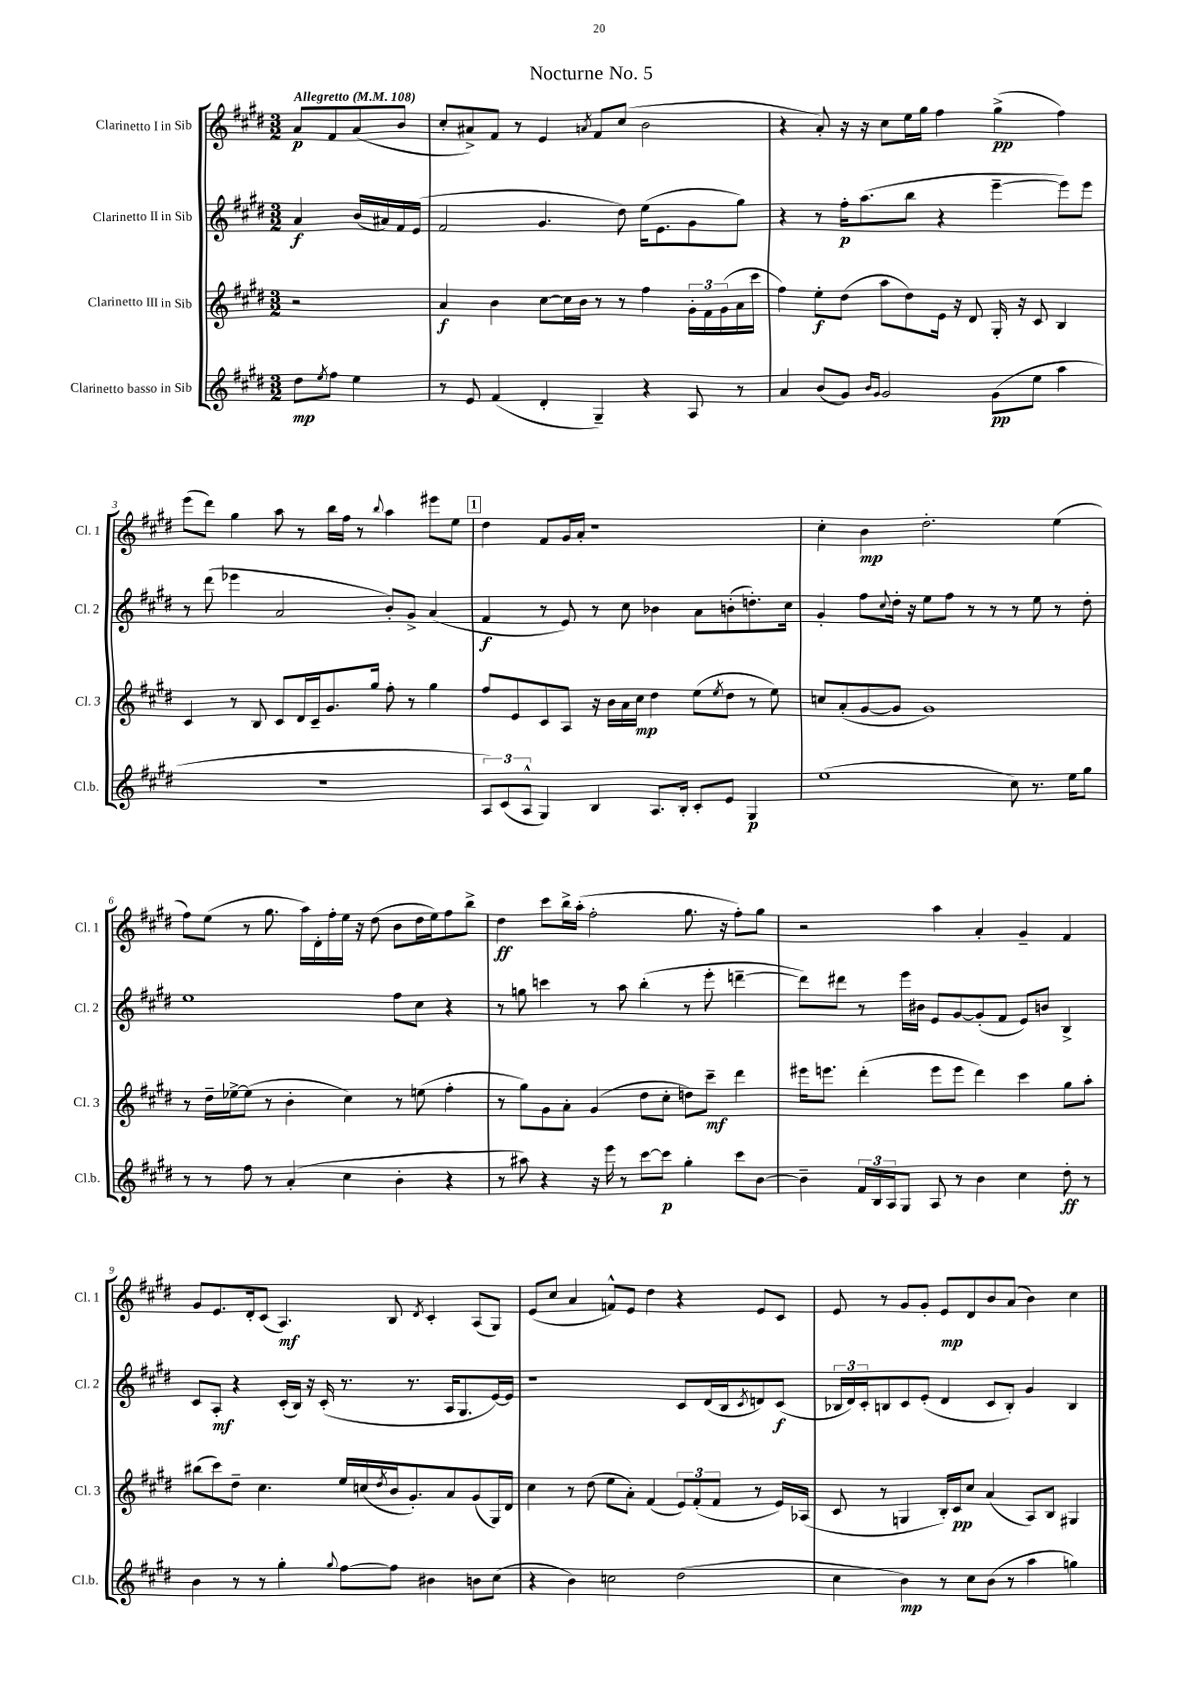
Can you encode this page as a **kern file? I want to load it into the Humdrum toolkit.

**kern	**kern	**kern	**kern
*staff4	*staff3	*staff2	*staff1
*clefG2	*clefG2	*clefG2	*clefG2
*k[f#c#g#d#]	*k[f#c#g#d#]	*k[f#c#g#d#]	*k[f#c#g#d#]
*M3/2	*M3/2	*M3/2	*M3/2
*MM108	*MM108	*MM108	*MM108
8dd#	2r	4a	8a
8qee	.	.	.
8ff#	.	.	8f#
4ee	.	(16b	(8a
.	.	16a#)	.
.	.	16f#	8b
.	.	(16e	.
=	=	=	=
8r	4a	2f#	8cc#'
8e	.	.	8a#^)
(4f#	4b	.	8f#
.	.	.	8r
4d#'	[8cc#	4.g#	4e
.	16cc#]	.	.
.	16b	.	.
.	.	.	8qa
4G#~)	8r	.	8f#
.	8r	8dd#)	(8cc#
4r	4ff#	(16ee	2b
.	.	8.e	.
8A	24g#'	8g#	.
.	24f#	.	.
.	(24g#	.	.
8r	16a	8gg#)	.
.	16ccc#	.	.
=	=	=	=
4a	4ff#)	4r	4r
(8b	8ee'	8r	8a')
8g#)	(8dd#	16ff#'	16r
.	.	(8.aa	16r
16qqb	.	.	.
16qqg#	.	.	.
2g#	8aa	.	8cc#
.	8dd#)	8bb	16ee
.	.	.	16gg#
.	16e	4r	4ff#
.	16r	.	.
.	8d#	.	.
(8g#	16G#'	[4eee~	(4gg#^
.	16r	.	.
8ee	8c#	.	.
4aa	4B	8eee])	4ff#)
.	.	8eee	.
=	=	=	=
1.r	4c#	8r	(8eee
.	.	(8ddd#	8ddd#)
.	8r	4eee-	4gg#
.	8B	.	.
.	8c#	2a	8aa
.	16d#	.	8r
.	16c#~	.	.
.	8.g#	.	16bb
.	.	.	16ff#
.	.	.	8r
.	16gg#	.	.
.	.	.	8qqbb
.	8ff#'	8b')	4aa
.	8r	8g#^	.
.	4gg#	(4a	8eee#
.	.	.	8ee
=	=	=	=
12A)	8ff#	4f#	4dd#
(12c#	.	.	.
.	8e	.	.
12A^^	.	.	.
4G#)	8c#	8r	8f#
.	8A	8e)	16g#
.	.	.	16a'
4B	16r	8r	1r
.	16b	.	.
.	16a	8cc#	.
.	16cc#	.	.
8.A	4dd#	4b-	.
16B'	.	.	.
8c#'	(8ee	8a	.
.	8qee	.	.
8e	8dd#	(8b'	.
4G#	8r	8.dd')	.
.	8ee)	.	.
.	.	16cc#	.
=	=	=	=
(1ee	8cc	4g#'	4cc#'
.	(8a'	.	.
.	[8g#	8ff#	4b
.	.	8qqcc#	.
.	8g#]	16dd#'	.
.	.	16r	.
.	1g#)	8ee	2.dd#'
.	.	8ff#	.
.	.	8r	.
.	.	8r	.
8cc#)	.	8r	.
8.r	.	8ee	.
.	.	8r	(4ee
16ee	.	.	.
8gg#	.	8dd#'	.
=	=	=	=
8r	8r	1ee	8ff#)
8r	16dd#~	.	(8ee
.	[16ee-^	.	.
8ff#	(8ee-]	.	8r
8r	8r	.	8.gg#
(4a'	4b'	.	.
.	.	.	16aa)
.	.	.	16d#'
.	.	.	16ff#'
4cc#	4cc#)	.	16ee
.	.	.	16r
.	.	.	(8dd#
4b'	8r	8ff#	8b
.	(8ee	8cc#	16dd#
.	.	.	16ee)
4r	4ff#'	4r	8ff#
.	.	.	8bb^
=	=	=	=
8r	8r	8r	4dd#
8aa#)	8gg#)	8gg	.
4r	8g#	4ccc	8ccc#
.	8a'	.	16bb^
.	.	.	(16aa'
16r	(4g#	8r	2ff#'
16eee	.	.	.
8r	.	8aa	.
[8ccc#	8dd#	(4bb'	.
8ccc#]	8cc#'	.	.
4gg#'	8dd)	8r	8.gg#
.	8ccc#~	8eee'	.
.	.	.	16r
8ccc#	4ddd#	[4ddd~	8ff#')
[8b	.	.	8gg#
=	=	=	=
4b~]	16eee#	8ddd])	2r
.	8.eee	.	.
.	.	8ddd#	.
24f#	(4ddd#'	8r	.
24B	.	.	.
24A	.	.	.
8G#	.	16eee	.
.	.	16b#	.
8A	8eee	8e	4aa
8r	8eee	[8g#	.
4b	4ddd#)	(8g#']	4a'
.	.	8f#	.
4cc#	4ccc#	8e)	4g#~
.	.	8b	.
8dd#'	8gg#	4B^	4f#
8r	8aa'	.	.
=	=	=	=
4b	(8bb#	8c#	8g#
.	8ccc#)	8A'	8.e
8r	8dd#~	4r	.
.	.	.	16d#'
8r	4.cc#	.	(8c#
4gg#'	.	(16c#'	4.A)
.	.	16B)	.
.	.	16r	.
.	.	(16c#'	.
8qqgg#	.	.	.
[8ff#	16ee	8.r	.
.	(16cc	.	.
.	8qdd#	.	.
8ff#]	16b	.	8B
.	8.g#')	8.r	.
.	.	.	8qd#
4b#	.	.	4c#'
.	8a	16A	.
.	.	8.G#	.
8b	(8g#	.	(8A
(8cc#	16G#)	[16e)	8G#)
.	16d#	16e]	.
=	=	=	=
4r	4cc#	1r	(8e
.	.	.	8cc#
4b)	8r	.	4a
.	(8dd#	.	.
2cc	8ee	.	8f^^)
.	8a')	.	8e
.	(4f#	.	4dd#
(2dd#	12e)	8c#	4r
.	(12f#'	.	.
.	.	(16d#	.
.	12f#	.	.
.	.	16B	.
.	.	8qc#	.
.	8r	8d)	8e
.	16e)	(8c#	8c#
.	(16A-	.	.
=	=	=	=
4cc#	8c#	24B-	8e
.	.	24d#)	.
.	.	24c#'	.
.	8r	8B	8r
4b)	4G	8c#	8g#
.	.	(8e'	8g#'
8r	16B')	4d#	8e
.	16c#	.	.
8cc#	8cc#	.	8d#
(8b	(4a	8c#	8b
8r	.	8B')	(8a
4aa	8A)	4g#	4b)
.	8B	.	.
4gg)	4G#	4B	4cc#
==	==	==	==
*-	*-	*-	*-
